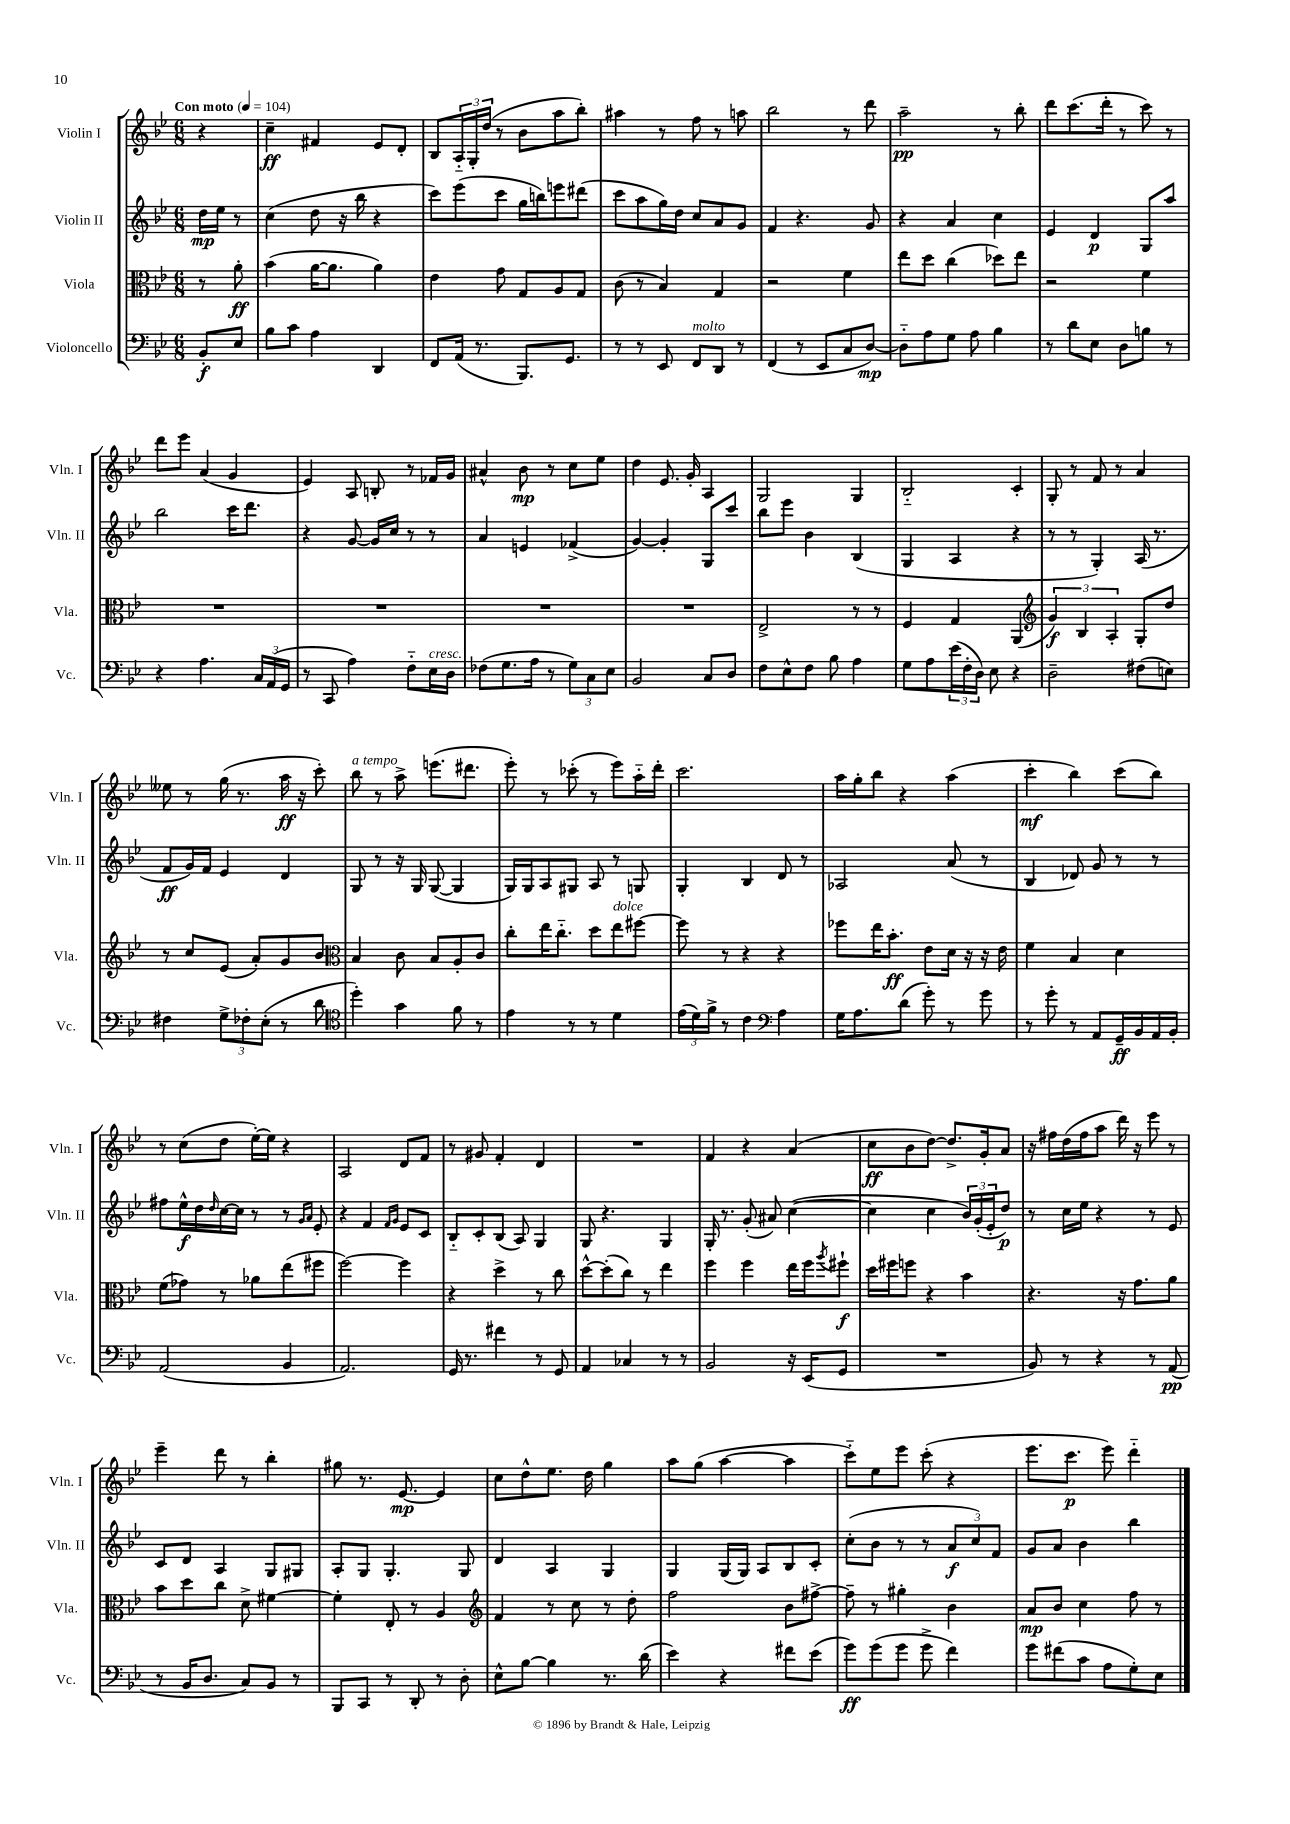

**kern	**kern	**kern	**kern
*staff4	*staff3	*staff2	*staff1
*clefF4	*clefC3	*clefG2	*clefG2
*k[b-e-]	*k[b-e-]	*k[b-e-]	*k[b-e-]
*M6/8	*M6/8	*M6/8	*M6/8
*MM104	*MM104	*MM104	*MM104
8BB-'	8r	16dd	4r
.	.	16ee-	.
8E-	8a'	8r	.
=	=	=	=
8B-	(4b-	(4cc	4cc~
8c	.	.	.
4A	[16a	8dd	4f#
.	8.a]	.	.
.	.	16r	.
.	.	16bb-	.
4DD	4a)	4r	8e-
.	.	.	8d'
=	=	=	=
8FF	4e-	8ccc)	8B-
(16AA	.	(8eee-	24A'~
.	.	.	24G'
8.r	.	.	.
.	.	.	(24dd
.	8g	8ccc	8r
8.BBB-)	8G	16gg	8b-
.	.	16bb)	.
.	8A	8eee	8aa
8.GG	.	.	.
.	8G	(8ddd#	8bb-')
=	=	=	=
8r	(8c	8ccc	4aa#
8r	8r	8aa	.
8EE-	4B-)	16gg)	8r
.	.	16dd	.
8FF	.	8cc	8ff
8DD	4G	8a	8r
8r	.	8g	8aa
=	=	=	=
(4FF	2r	4f	2bb-
8r	.	4.r	.
8EE-	.	.	.
8C	4f	.	8r
[8D)	.	8g	8ddd
=	=	=	=
8D'~]	8ee-	4r	2aa~
8A	8dd	.	.
8G	(4cc	4a	.
8A	.	.	.
4B-	8dd-)	4cc	8r
.	8ee-	.	8bb-'
=	=	=	=
8r	2r	4e-	8ddd
8d	.	.	(8.ccc
8E-	.	4d	.
.	.	.	16ddd'
8D	.	.	8r
8B	4f	8G	8ccc)
8r	.	8aa	8r
=	=	=	=
4r	2.r	2bb-	8ddd
.	.	.	8eee-
4.A	.	.	(4a
.	.	16ccc	4g
.	.	8.ddd	.
24C	.	.	.
(24AA	.	.	.
24GG	.	.	.
=	=	=	=
8r	2.r	4r	4e-)
8CC	.	.	.
4A)	.	[8g	8A
.	.	16g]	8B'
.	.	16cc	.
8F'~	.	8r	8r
16E-	.	8r	16f-
16D	.	.	16g
=	=	=	=
(8F-	2.r	4a	4a#^^
8.G	.	.	.
.	.	4e	8b-
16A	.	.	.
8r	.	.	8r
12G)	.	(4f-^	8cc
12C	.	.	.
.	.	.	8ee-
12E-	.	.	.
=	=	=	=
2BB-	2.r	[4g)	4dd
.	.	4g']	8.e-
.	.	.	16g'
8C	.	8G	4A
8D	.	8ccc	.
=	=	=	=
8F	2E-^	8bb-	2G
8E-^^	.	8eee-	.
8F	.	4b-	.
8B-	.	.	.
4A	8r	(4B-	4G
.	8r	.	.
=	=	=	=
8G	4F	4G	2B-'~
8A	.	.	.
(24e-	4G	4A	.
24F'	.	.	.
24D)	.	.	.
8E-	.	.	.
4r	(4AA	4r	4c'
=	=	=	=
*	*clefG2	*	*
2D~	6g)	8r	8G'
.	.	8r	8r
.	6B-	.	.
.	.	4G')	8f
.	6A'	.	.
.	.	.	8r
(8F#	8G'	(16A	4a
.	.	8.r	.
8E)	8dd	.	.
=	=	=	=
4F#	8r	8f	8ee--
.	8cc	16g)	8r
.	.	16f	.
12G^	(8e-	4e-	(16gg
.	.	.	8.r
12F-'	.	.	.
.	8a')	.	.
(12E-'	.	.	.
8r	8g	4d	16aa
.	.	.	16r
8d	8b-	.	8ccc')
=	=	=	=
*clefC4	*clefC3	*	*
4dd')	4B-	8G	8bb-
.	.	8r	8r
4g	8c	16r	8aa^
.	.	16G	.
.	8B-	([8G	(8.eee
8f	8A'	4G]	.
.	.	.	8.ddd#
8r	8c	.	.
=	=	=	=
4e-	8cc'	16G)	8eee-')
.	.	16G	.
.	16ee-	8A	8r
.	8.cc'~	.	.
8r	.	8G#	(8ccc-'
8r	8dd	8A	8r
4d	8ee-	8r	8eee-)
.	[8ff#	8G	16aa'~
.	.	.	16ddd'
=	=	=	=
(24e-	8ff#]	4G'	2.ccc
24d)	.	.	.
24f^	.	.	.
8r	8r	.	.
4c	4r	4B-	.
*clefF4	*	*	*
4A	4r	8d	.
.	.	8r	.
=	=	=	=
16G	8ff-	2A-	16aa
8.A	.	.	16gg'
.	16ee-	.	8bb-
.	8.b-'	.	.
(8d	.	.	4r
8g')	8e-	.	.
8r	16d	(8a	(4aa
.	16r	.	.
8g	16r	8r	.
.	16e-	.	.
=	=	=	=
8r	4f	4B-	4ccc'
8g'	.	.	.
8r	4B-	8d-)	4bb-)
8AA	.	8g	.
16GG~	4d	8r	(8ccc
16BB-	.	.	.
16AA	.	8r	8bb-)
16BB-'	.	.	.
=	=	=	=
(2AA	(8f	8ff#	8r
.	8g-)	16ee-^^	(8cc
.	.	16dd	.
.	.	16qqdd	.
.	8r	[16cc	8dd
.	.	16cc]	.
.	8a-	8r	[16ee-')
.	.	.	16ee-]
4BB-	(8ee-	8r	4r
.	.	16qqg	.
.	.	16qqa	.
.	8ff#	8e-'	.
=	=	=	=
2.AA)	[2ff)	4r	2A
.	.	4f	.
.	.	16qqf	.
.	.	16qqg	.
.	4ff]	8e-	8d
.	.	8c	8f
=	=	=	=
16GG	4r	8B-'~	8r
8.r	.	.	.
.	.	8c'	8g#
4f#	4dd^	(8B-	4f'
.	.	8A)	.
8r	8r	4G	4d
8GG	8cc	.	.
=	=	=	=
4AA	[8dd^^	8G	2.r
.	(8dd']	4.r	.
4C-	8cc)	.	.
.	8r	.	.
8r	4ee-	4G	.
8r	.	.	.
=	=	=	=
2BB-	4ff	16G'	4f
.	.	8.r	.
.	4ff	(8g'	4r
.	.	8a#)	.
16r	16ee-	([4cc	(4a
(16EE-	16ff	.	.
.	8qaa	.	.
8GG	8ff#`	.	.
=	=	=	=
2.r	16dd	4cc]	8cc
.	16ff#	.	.
.	8ff	.	8b-
.	4r	4cc	[8dd)
.	.	.	8.dd^]
.	4b-	24b-)	.
.	.	(24g'	.
.	.	.	16g'
.	.	24e-'	.
.	.	8dd)	8a
=	=	=	=
8BB-)	4.r	8r	16r
.	.	.	16ff#
8r	.	16cc	(16dd
.	.	16ee-	16ff#
4r	.	4r	8aa
.	16r	.	16ddd)
.	8.g	.	16r
8r	.	8r	8eee-
(8AA	8a	8e-	8r
=	=	=	=
8r	8b-	8c	4eee-~
16BB-	8dd	8d	.
8.D	.	.	.
.	8cc	4A	8ddd
8C)	8d^	.	8r
8BB-	[4f#	8G	4bb-'
8r	.	8G#	.
=	=	=	=
8BBB-	4f#']	8A'	8gg#
8CC	.	8G	8.r
8r	8E-'	4.G'	.
.	.	.	[8.e-
8DD'	8r	.	.
8r	4A	.	4e-]
8D'	.	8G	.
=	=	=	=
*	*clefG2	*	*
8E-^^	4f	4d	8cc
[8B-	.	.	8dd^^
4B-]	8r	4A	8.ee-
.	8cc	.	.
.	.	.	16dd
8.r	8r	4G	4gg
.	8dd'	.	.
(16d	.	.	.
=	=	=	=
4e-)	2ff	4G	8aa
.	.	.	(8gg
4r	.	(16G	[4aa
.	.	16G)	.
.	.	8A	.
8f#	8b-	8B-	4aa]
(8e-	[8ff#^	8c'	.
=	=	=	=
8g)	8ff#~]	(8cc'	8ccc'~)
(8g	8r	8b-	8ee-
8g	4gg#'	8r	8eee-
8g^	.	8r	(8ccc'
4f)	4b-	12a	4r
.	.	12cc)	.
.	.	12f	.
=	=	=	=
8g	8a	8g	8.eee-
(8f#	8b-	8a	.
.	.	.	8.ccc
8c	4cc	4b-	.
8A	.	.	8eee-)
8G')	8ff	4bb-	4ddd'~
8E-	8r	.	.
==	==	==	==
*-	*-	*-	*-
